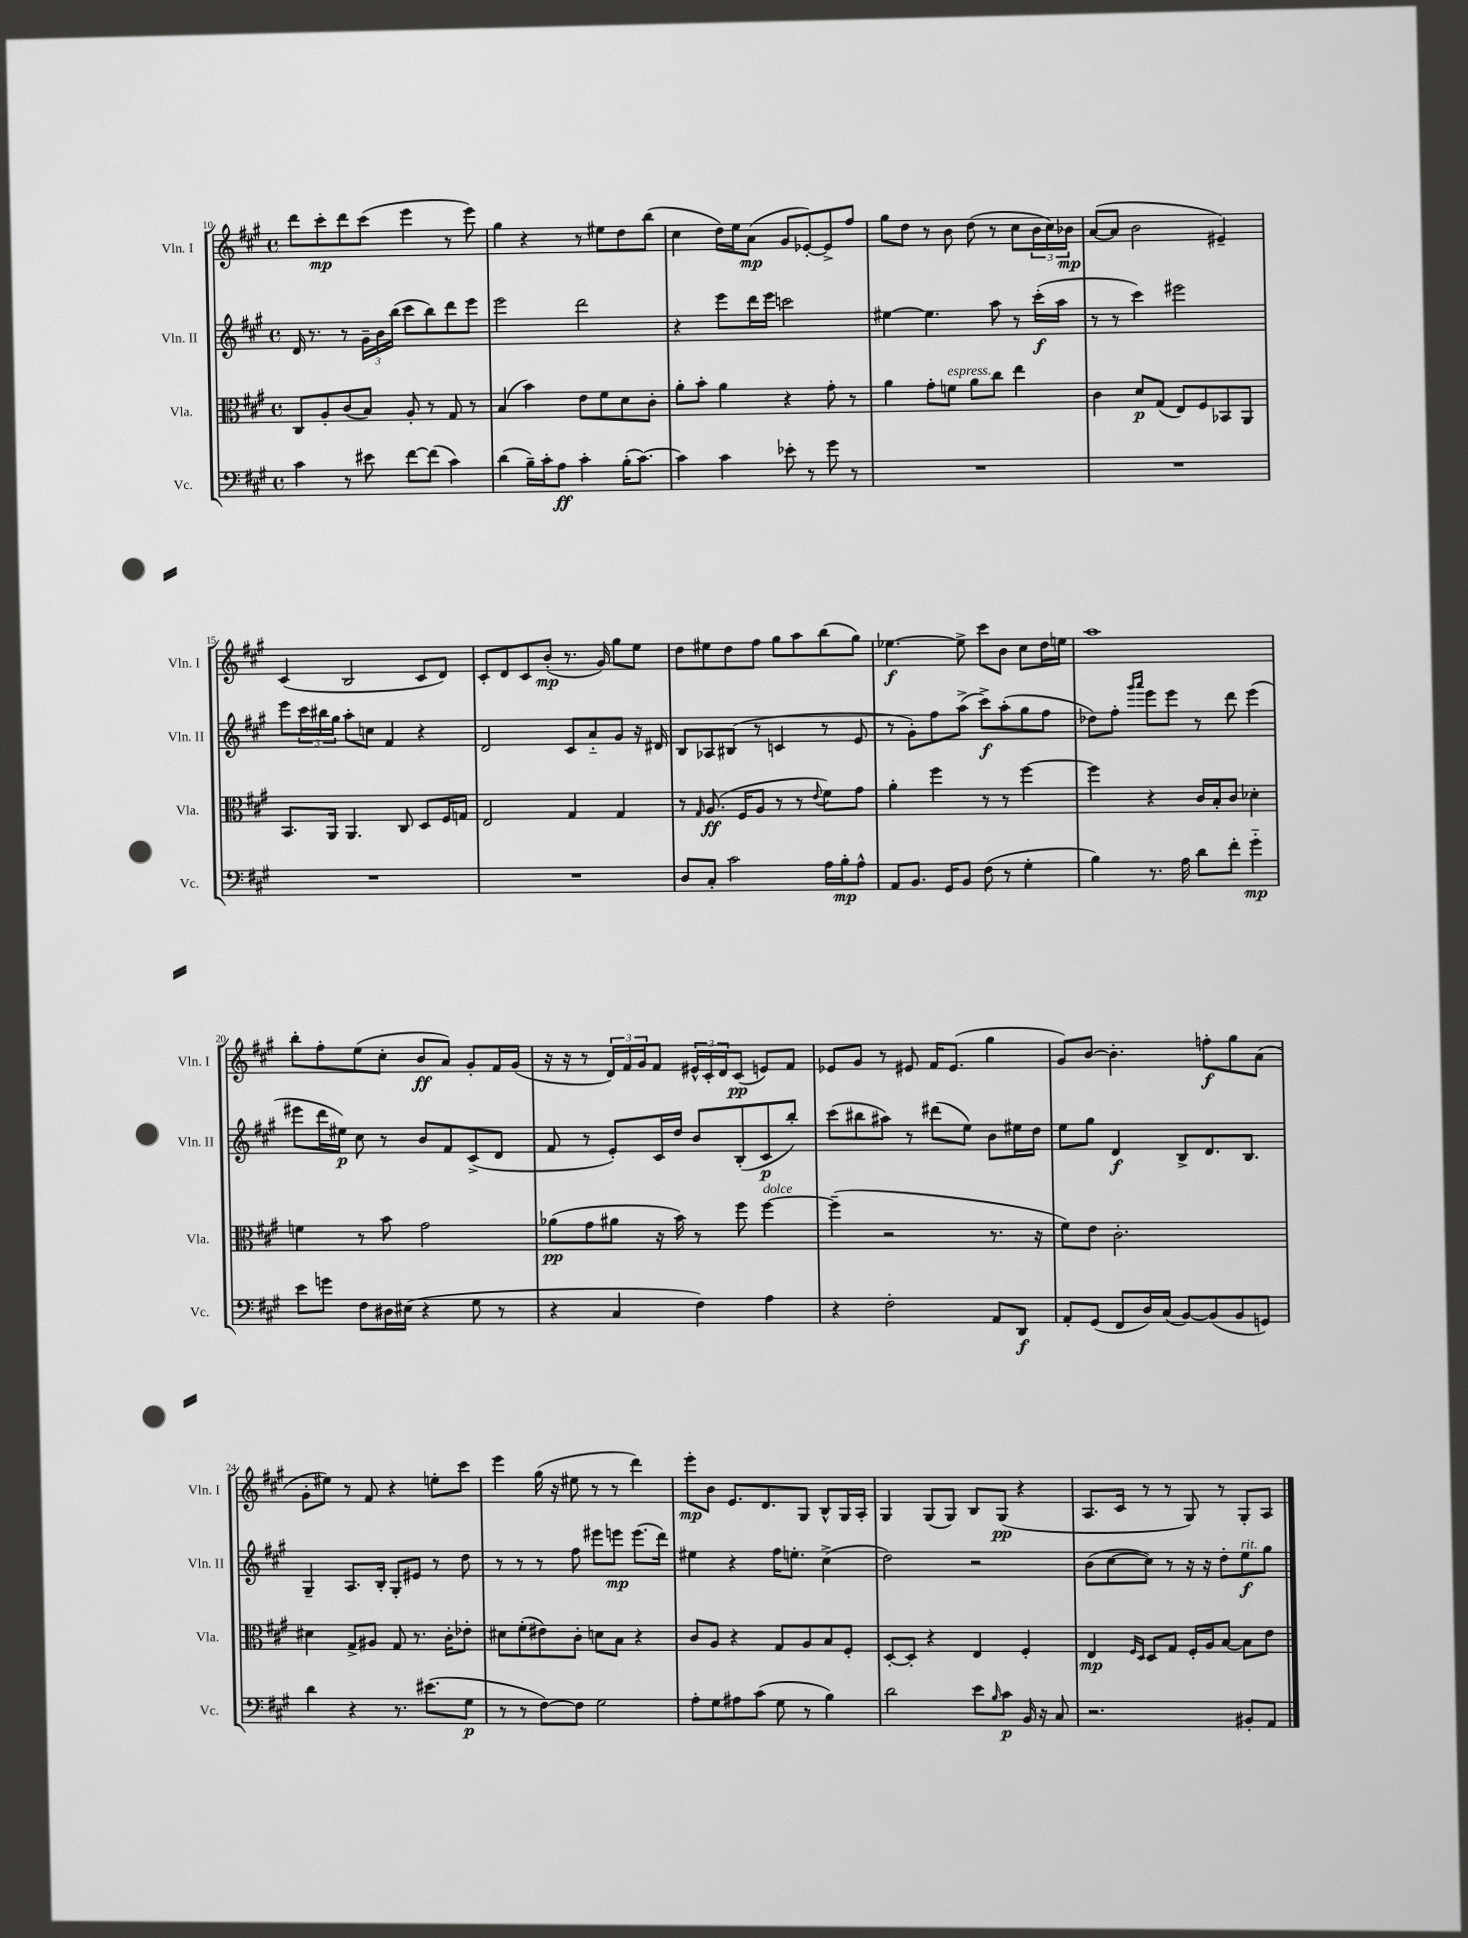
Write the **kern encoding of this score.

**kern	**kern	**kern	**kern
*staff4	*staff3	*staff2	*staff1
*clefF4	*clefC3	*clefG2	*clefG2
*k[f#c#g#]	*k[f#c#g#]	*k[f#c#g#]	*k[f#c#g#]
*M4/4	*M4/4	*M4/4	*M4/4
*met(c)	*met(c)	*met(c)	*met(c)
4c#	8C#	16d	8ddd
.	.	8.r	.
.	8A'	.	8ccc#'
8r	(8c#	8r	8ddd
8e#	8B)	24g#~	(8ccc#
.	.	24b	.
.	.	(24bb	.
[8f#	8A'	8ccc#	4eee
(8f#]	8r	8bb)	.
4c#)	8G#	8ddd	8r
.	8r	8eee	8eee)
=	=	=	=
(4d	(4B	2eee	4gg#
16B~)	4b)	.	4r
16c#'	.	.	.
8A	.	.	.
4c#'	8e	2ddd	8r
.	8f#	.	8ee#
(16B'	8d	.	8dd
[8.c#)	.	.	.
.	8c#'	.	(8bb
=	=	=	=
4c#]	8a'	4r	4cc#
.	8b'	.	.
4c#	4a	8eee	16dd)
.	.	.	16ee
.	.	16ddd	(8a
.	.	16eee	.
8e-'	4r	2ccc	8g#
8r	.	.	[8e-')
8g#	8g#'	.	8e-^]
8r	8r	.	8ff#
=	=	=	=
1r	4a	[4ee#	8gg#
.	.	.	8dd
.	8g#'	4.ee#]	8r
.	8f	.	8b
.	8a	.	(8dd
.	8cc#	8aa	8r
.	4ee	8r	8cc#
.	.	(16ccc#'	24b
.	.	.	24cc#)
.	.	16aa	.
.	.	.	24b-
=	=	=	=
1r	4c#	8r	([8a
.	.	8r	8a]
.	8d	4ccc#)	2b
.	(8G#	.	.
.	8E)	2eee#	.
.	8F#	.	.
.	8BB-	.	4e#~)
.	8AA	.	.
=	=	=	=
1r	8.BB	8eee	(4c#
.	.	24ccc#	.
.	.	24bb#	.
.	16AA	.	.
.	.	24gg#	.
.	4.AA	8aa'	2B
.	.	8cc	.
.	.	4f#	.
.	8C#	.	.
.	8D	4r	8c#
.	16F#	.	8d)
.	16G	.	.
=	=	=	=
1r	2E	2d	8c#'
.	.	.	8d
.	.	.	8c#
.	.	.	(8b'
.	4G#	8c#	8.r
.	.	8a'~	.
.	.	.	16g#)
.	4G#	8g#	8gg#
.	.	16r	8ee
.	.	16d#	.
=	=	=	=
8D	8r	8B	8dd
.	16qqG#	.	.
8C#'	(8.A	8A-	8ee#
2c#	.	(8B#	8dd
.	16F#	.	.
.	8A	8r	8ff#
.	8r	4c	8gg#
.	8r	.	8aa
.	8qqe	.	.
16A	8f#)	8r	(8bb
16B'	.	.	.
8A^^	8g#	8e	8gg#)
=	=	=	=
8AA	4a'	8r	[4.ee-
8.BB	.	8g#')	.
.	4ff#	8ff#	.
16GG#	.	.	.
8BB	.	(8aa^	8ee-^]
(8F#	8r	8ccc#^)	8ccc#
8r	8r	(8aa'	8b
4G#'	[4ff#	8gg#	8cc#
.	.	8ff#	16dd
.	.	.	16ee
=	=	=	=
4B)	4ff#]	8dd-)	1aa
.	.	8ff#'	.
.	.	16qqggg#	.
.	.	16qqaaa	.
8.r	4r	8eee	.
.	.	8eee	.
16A	.	.	.
8d	16c#	8r	.
.	16B'	.	.
8f#'	8c#	8ddd	.
4g#'~	4d-'	(4eee	.
=	=	=	=
8e	4f	8eee#	8bb'
8g	.	16ddd	8ff#'
.	.	16ee#)	.
8F#	8r	8cc#	(8ee
16D#	8b	8r	8cc#'
(16E#	.	.	.
4r	2g#	8b	8b
.	.	8f#	8a)
8G#	.	(8c#^	8g#'
8r	.	8d	16f#
.	.	.	(16g#
=	=	=	=
4r	(8a-	8f#	16r
.	.	.	16r
.	8g#	8r	8r
4C#	8a#	8e')	24d)
.	.	.	24f#
.	.	.	24g#
.	16r	16c#	8f#
.	16b)	16dd	.
4F#)	8r	8b	24e#^^
.	.	.	24c#'
.	.	.	24d
.	8ff#	(8B'	(8c#
4A	[4ff#	8c#	8e)
.	.	8bb')	8f#
=	=	=	=
4r	(4ff#~]	(8ccc#	8e-
.	.	8bb#	8g#
2F#'	2r	8aa#)	8r
.	.	8r	8e#
.	.	(8ddd#	16f#
.	.	.	(8.e#
.	.	8ee)	.
8AA	8.r	8b	4gg#
8DD	.	16ee#	.
.	16r	16dd	.
=	=	=	=
8AA'	8f#)	8ee	8g#)
(8GG#	8e	8gg#	[8b
8FF#	2.c#'	4d	4.b']
16D)	.	.	.
(16C#	.	.	.
[8BB)	.	8B^	.
(8BB]	.	8.d	8ff'
8BB	.	.	8gg#
.	.	8.B	.
8GG)	.	.	(8a
=	=	=	=
4d	4d#	4G#~	8g#'
.	.	.	8ee#)
4r	8G#^	8.A	8r
.	8A#	.	8f#
.	.	16B'	.
8.r	8G#	8G#'	4r
.	8.r	8e#	.
(8.e#	.	.	.
.	.	8r	8ee'
.	16c#'	.	.
8G#	8e-'	8dd	8ccc#
=	=	=	=
8r	8d#	8r	4eee
8r	(8f#'	8r	.
[8F#)	8e#)	8r	(16gg#
.	.	.	16r
8F#]	8c#'	8ff#	8ee#
2G#	8d	8eee#	8r
.	8B	8eee	8r
.	4r	(8.eee	4ddd)
.	.	16ddd)	.
=	=	=	=
8A'	8c#	4ee#	8eee'
8G#	8A	.	8b
8A#	4r	4r	8.e
(8c#	.	.	.
.	.	.	8.d
8G#	8G#	16ff#	.
.	.	8.ee'	.
8r	8A	.	8G#
4B)	8B	(4cc#^	8B^^
.	8F#'	.	16G#
.	.	.	16A'
=	=	=	=
2d	[8D'	2dd)	4G#
.	8D']	.	.
.	4r	.	(8G#
.	.	.	8G#)
8e	4E	2r	8B
16qqB	.	.	.
8c#	.	.	(8G#
16BB	4F#'	.	4r
16r	.	.	.
8C#	.	.	.
=	=	=	=
2.r	4E	(8b	8.A
.	.	[8cc#	.
.	.	.	16c#
.	16qqF#	.	.
.	16qqD	.	.
.	8D	8cc#])	8r
.	8G#	8r	8r
.	16F#'	16r	8G#)
.	16A	16r	.
.	[8B	8dd'	8r
8BB#'	8B]	8ee	8G#'
8AA	8e	8gg#	8A
==	==	==	==
*-	*-	*-	*-
